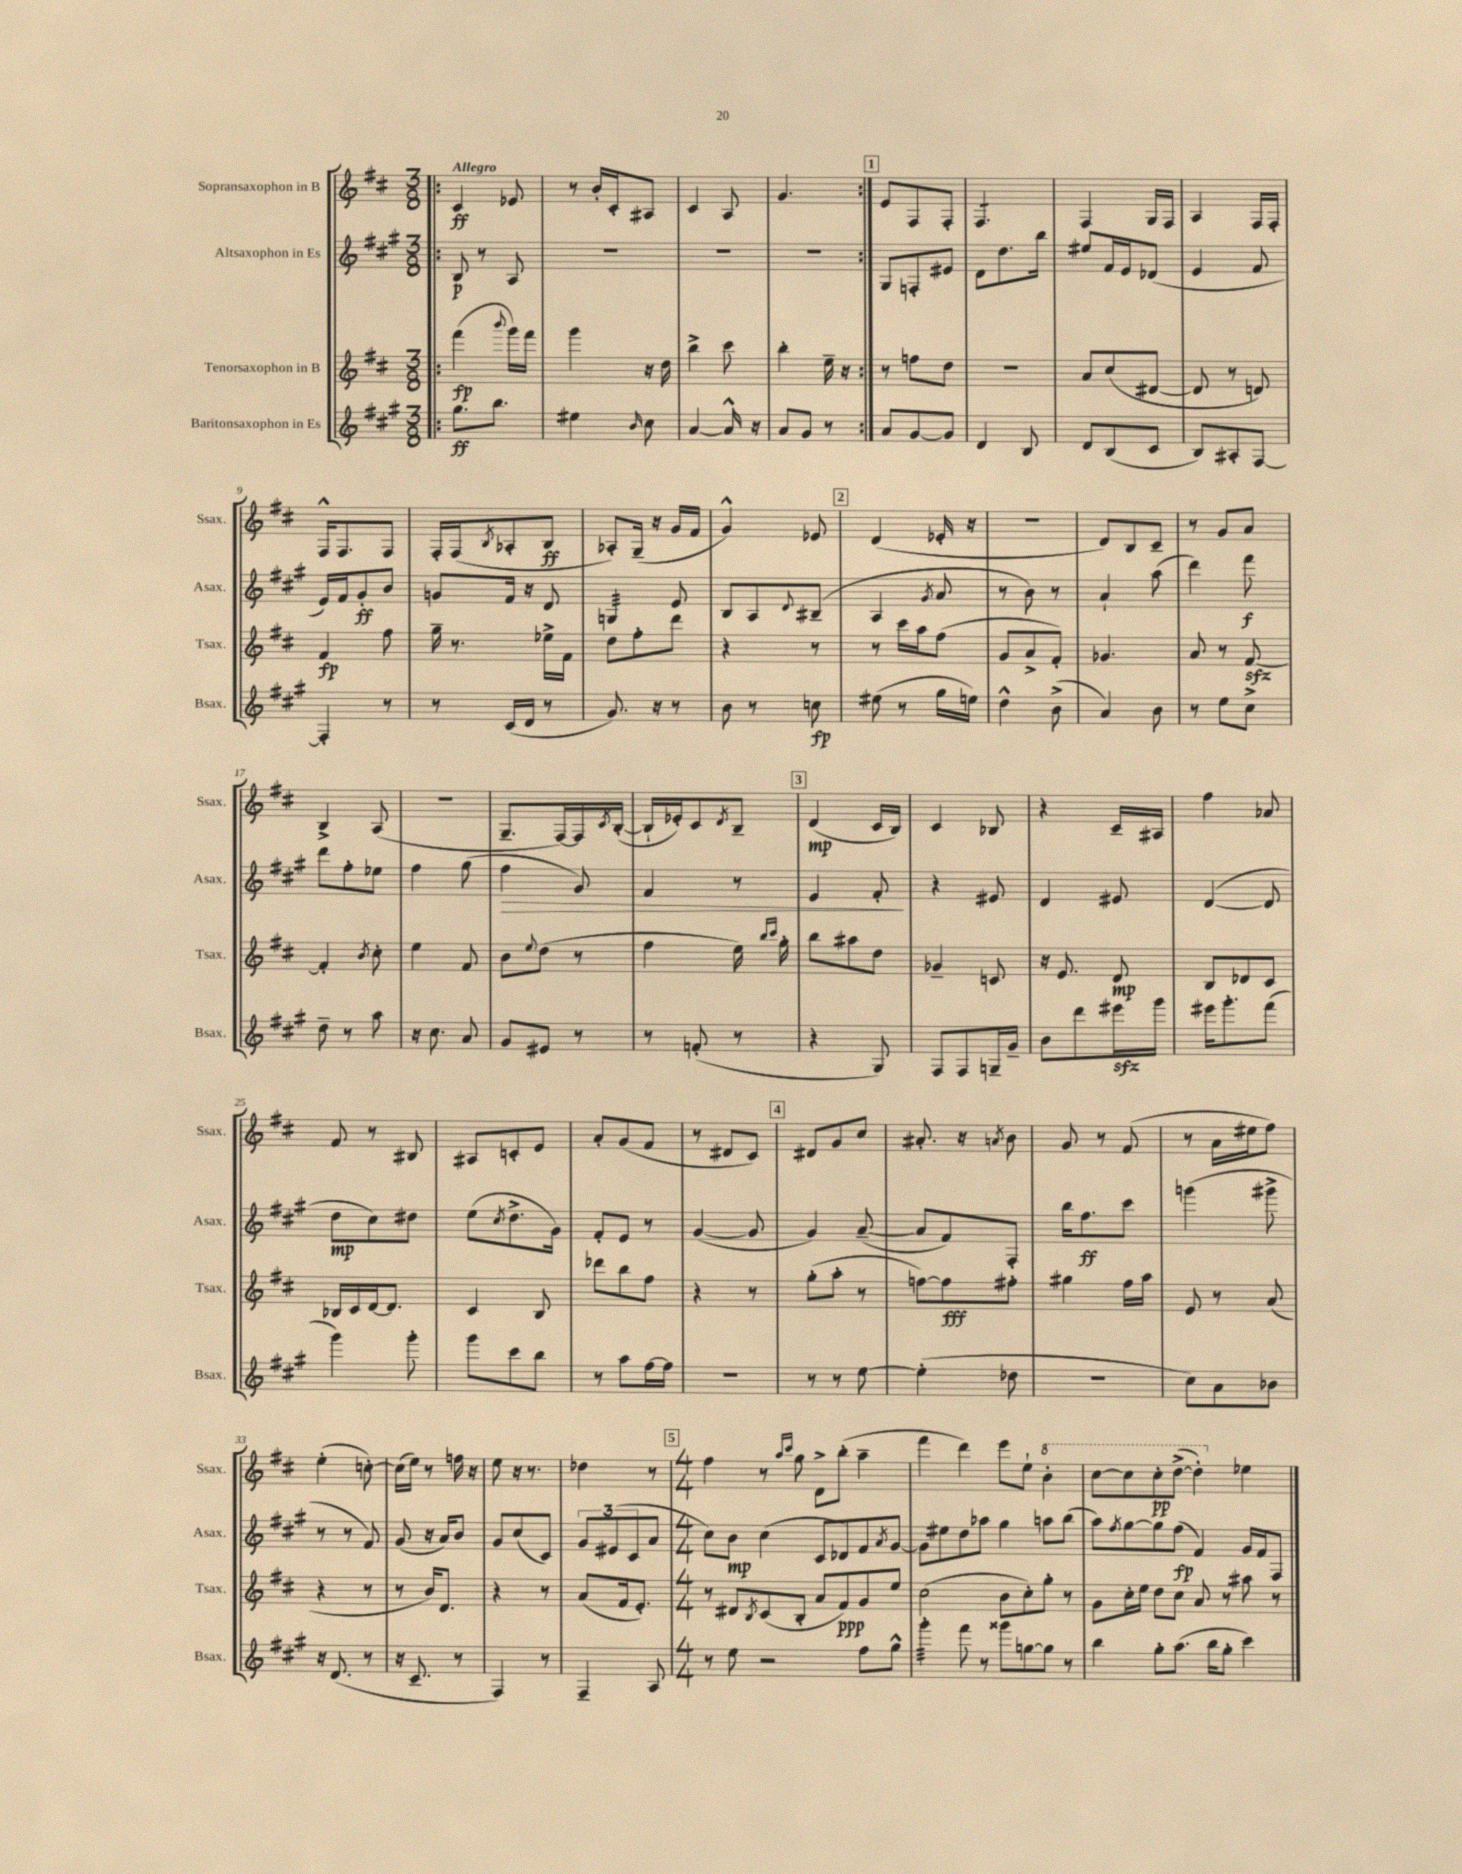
<<
\new StaffGroup <<
\new Staff = "s0" \with { instrumentName = "Sopransaxophon in B" shortInstrumentName = "Ssax." } {
    \clef treble \key d \major \numericTimeSignature \time 3/8 \tempo "Allegro"
    \repeat volta 2 { \bar ".|:" cis'4\ff ees'8 |
    r8 b'16-. cis'16-. ais8 |
    cis'4 a8 |
    g'4. | }
    \mark \markup { \box "1" } e'8 fis8 fis8-. |
    fis4.:8 |
    fis4 g16 fis16 |
    a4 fis16 fis16-. |
    fis16-^ fis8. fis8 |
    fis16-. fis16( \acciaccatura { b8 } aes8-. b8\ff |
    aes8-.) g16--( r16 g'16 fis'16 |
    g'4-^) ees'8 |
    \mark \markup { \box "2" } d'4( ees'16-. r16 |
    R4. |
    d'8) b8 cis'8-- |
    r8 g'8 a'8 |
    b4-> a8( |
    R4. |
    g8.-- fis16~) fis16 \acciaccatura { cis'8 } b16~-.( |
    b16-! ees'16-.) cis'8 \acciaccatura { d'8 } b8-- |
    \mark \markup { \box "3" } d'4\mp( cis'16 b16) |
    cis'4 bes8 |
    r4 cis'16-- ais16 |
    fis''4 aes'8 |
    fis'8 r8 bis8 |
    ais8 c'8-. e'8 |
    a'8-. g'8( fis'8 |
    r8 dis'8 cis'8) |
    \mark \markup { \box "4" } dis'8 g'8 cis''8 |
    ais'8.-. r16 \acciaccatura { a'8 } b'8 |
    g'8 r8 fis'8( |
    r8 a'16 eis''16 fis''8) |
    e''4-.( c''8~-.) |
    c''16( e''16) r8 f''16 r16 |
    e''8 r16 r8. |
    des''4 r8 |
    \mark \markup { \box "5" } \numericTimeSignature \time 4/4 fis''4 r8 \grace { a''16 cis'''16 } g''8 d'8-> b''8-.( a''4-- |
    fis'''4 d'''4) e'''8 e''8-! \ottava #1 b''4-. |
    cis'''8~ cis'''8 cis'''8-.\pp d'''8~->( d'''4-.) \ottava #0 ees''4 \bar "|." |
}
\new Staff = "s1" \with { instrumentName = "Altsaxophon in Es" shortInstrumentName = "Asax." } {
    \clef treble \key a \major \numericTimeSignature \time 3/8
    \repeat volta 2 { \bar ".|:" b8\p r8 a8 |
    R4. |
    R4. |
    R4. | }
    \mark \markup { \box "1" } gis8 f8-. eis'8 |
    d'8 d''8. b''16 |
    eis''8 fis'16 e'16 des'8( |
    e'4 fis'8 |
    e'16) fis'16 gis'8-.\ff b'8 |
    g'8 fis'16 r16 d'8 |
    g4:32 e'8 |
    b8 a8 \appoggiatura { d'8 } bis8--( |
    \mark \markup { \box "2" } a4 \acciaccatura { gis'8 } a'8 |
    r8 b'8) r8 |
    a'4-! a''8( |
    d'''4) fis'''8\f |
    d'''8 fis''8-. ees''8 |
    fis''4 gis''8( |
    fis''4\> gis'8) |
    fis'4 r8 |
    \mark \markup { \box "3" } e'4 fis'8-.\! |
    r4 eis'8 |
    d'4 eis'8 |
    d'4~( d'8 |
    d''8\mp cis''8) dis''8 |
    e''8( \acciaccatura { cis''8 } d''8.-> gis'16) |
    fis'8-. e'8 r8 |
    gis'4~( gis'8 |
    \mark \markup { \box "4" } gis'4) a'8~--( |
    a'8 fis'8) fis8-. |
    b''16 fis''8.\ff cis'''8 |
    g'''4( gis'''8-> |
    r8 r8 fis'8) |
    gis'8( r16 a'16) b'8 |
    gis'8 cis''8( cis'8) |
    \tuplet 3/2 { gis'8 eis'8( cis'8 } a'8 |
    \mark \markup { \box "5" } \numericTimeSignature \time 4/4 cis''8) b'8\mp cis''4( cis'8 des'8) fis'8 \acciaccatura { a'8 } gis'8~ |
    gis'8 eis''8 d''8 aes''8 gis''4 a''8 b''8( |
    a''8) \acciaccatura { fis''8 } gis''8~ gis''8 fis''8\fp( fis'4) gis'16 fis'16 fis8 \bar "|." |
}
\new Staff = "s2" \with { instrumentName = "Tenorsaxophon in B" shortInstrumentName = "Tsax." } {
    \clef treble \key d \major \numericTimeSignature \time 3/8
    \repeat volta 2 { \bar ".|:" fis'''4\fp( \appoggiatura { b'''8 } g'''16) fis'''16 |
    g'''4 r16 d''16 |
    b''4-> cis'''8 |
    b''4-. e''16-- r16 | }
    \mark \markup { \box "1" } r8 f''8 d''8 |
    R4. |
    a'8 cis''8( dis'8~ |
    dis'8 r8 d'8) |
    fis'4\fp fis''8 |
    g''16-- r8. ees''16-> fis'16 |
    d''8 fis''8-. d'''8 |
    r4 r8 |
    \mark \markup { \box "2" } r8 cis'''16 a''16 fis''8( |
    g'8 a'8-> fis'8-.) |
    ges'4. |
    a'8 r8 fis'8~\sfz |
    fis'4-. \acciaccatura { b'8 } cis''8-. |
    e''4 fis'8 |
    b'8 \appoggiatura { e''8 } d''8( r8 |
    fis''4 e''16) \grace { b''16 cis'''16 } g''16-. |
    \mark \markup { \box "3" } b''8 ais''8 d''8 |
    ges'4-- c'8 |
    r16 e'8. d'8\mp |
    b8 des'8 cis'8 |
    bes16 cis'16 d'16~ d'8. |
    cis'4 b8 |
    des'''8 b''8 fis''8 |
    r4 r8 |
    \mark \markup { \box "4" } g''8-.( a''8-. r8 |
    f''8~) f''8\fff fis''8-. |
    gis''4 fis''16 a''16 |
    e'8 r8 a'8( |
    r4 r8 |
    r8 b'16) d'8. |
    r4 r8 |
    a'8( fis'16 e'8.-.) |
    \mark \markup { \box "5" } \numericTimeSignature \time 4/4 r8 dis'8 \acciaccatura { b8 } cis'8( b8-. a'8 fis'8\ppp) g'8 e''8 |
    cis''2( b'8 cis''8-.) g''8-. r8 |
    g'8 cis''16-. e''16 d''8 cis''8 a'8 r8 ais''8 r8 \bar "|." |
}
\new Staff = "s3" \with { instrumentName = "Baritonsaxophon in Es" shortInstrumentName = "Bsax." } {
    \clef treble \key a \major \numericTimeSignature \time 3/8
    \repeat volta 2 { \bar ".|:" gis''8.\ff b''8. |
    eis''4 \grace { b'16 } cis''8 |
    a'4~ a'16-^ r16 |
    a'8 gis'8 r8 | }
    \mark \markup { \box "1" } a'8 gis'8~ gis'8 |
    d'4 b8 |
    d'8 b8( cis'8 |
    b8) ais8-. fis8~ |
    fis4-. r8 |
    r8 cis'16( d'16 r8 |
    gis'8.) r16 r8 |
    b'8 r8 c''8\fp |
    \mark \markup { \box "2" } eis''8( r8 gis''16 e''16) |
    d''4-^ b'8->( |
    a'4) b'8 |
    r8 e''8 cis''8-> |
    d''8-- r8 a''8 |
    r16 cis''8. a'8 |
    gis'8 eis'8 r8 |
    r8 f'8-.( r8 |
    \mark \markup { \box "3" } r4 gis8) |
    fis8 fis8 g16-- gis'16-- |
    b'8 d'''8 eis'''16\sfz gis'''16 |
    eis'''16 gis'''8.-. fis'''8( |
    gis'''4) gis'''8-. |
    gis'''8 cis'''8 b''8 |
    r8 a''8 fis''16~ fis''16 |
    R4. |
    \mark \markup { \box "4" } r8 r8 e''8~ |
    e''4-.( des''8 |
    R4. |
    cis''8) a'8 bes'8 |
    r16 d'8.( r8 |
    r16 cis'8.-- r8 |
    fis4) r8 |
    fis4-- a8 |
    \mark \markup { \box "5" } \numericTimeSignature \time 4/4 r8 e''8 r2 fis''8 gis''8-^ |
    gis'''4:32-. fis'''8 r8 gisis'''8 g''8~ g''8 r8 |
    b''4 gis''8-. a''8.( b''16 gis''8-. cis'''4) \bar "|." |
}
>>
>>
